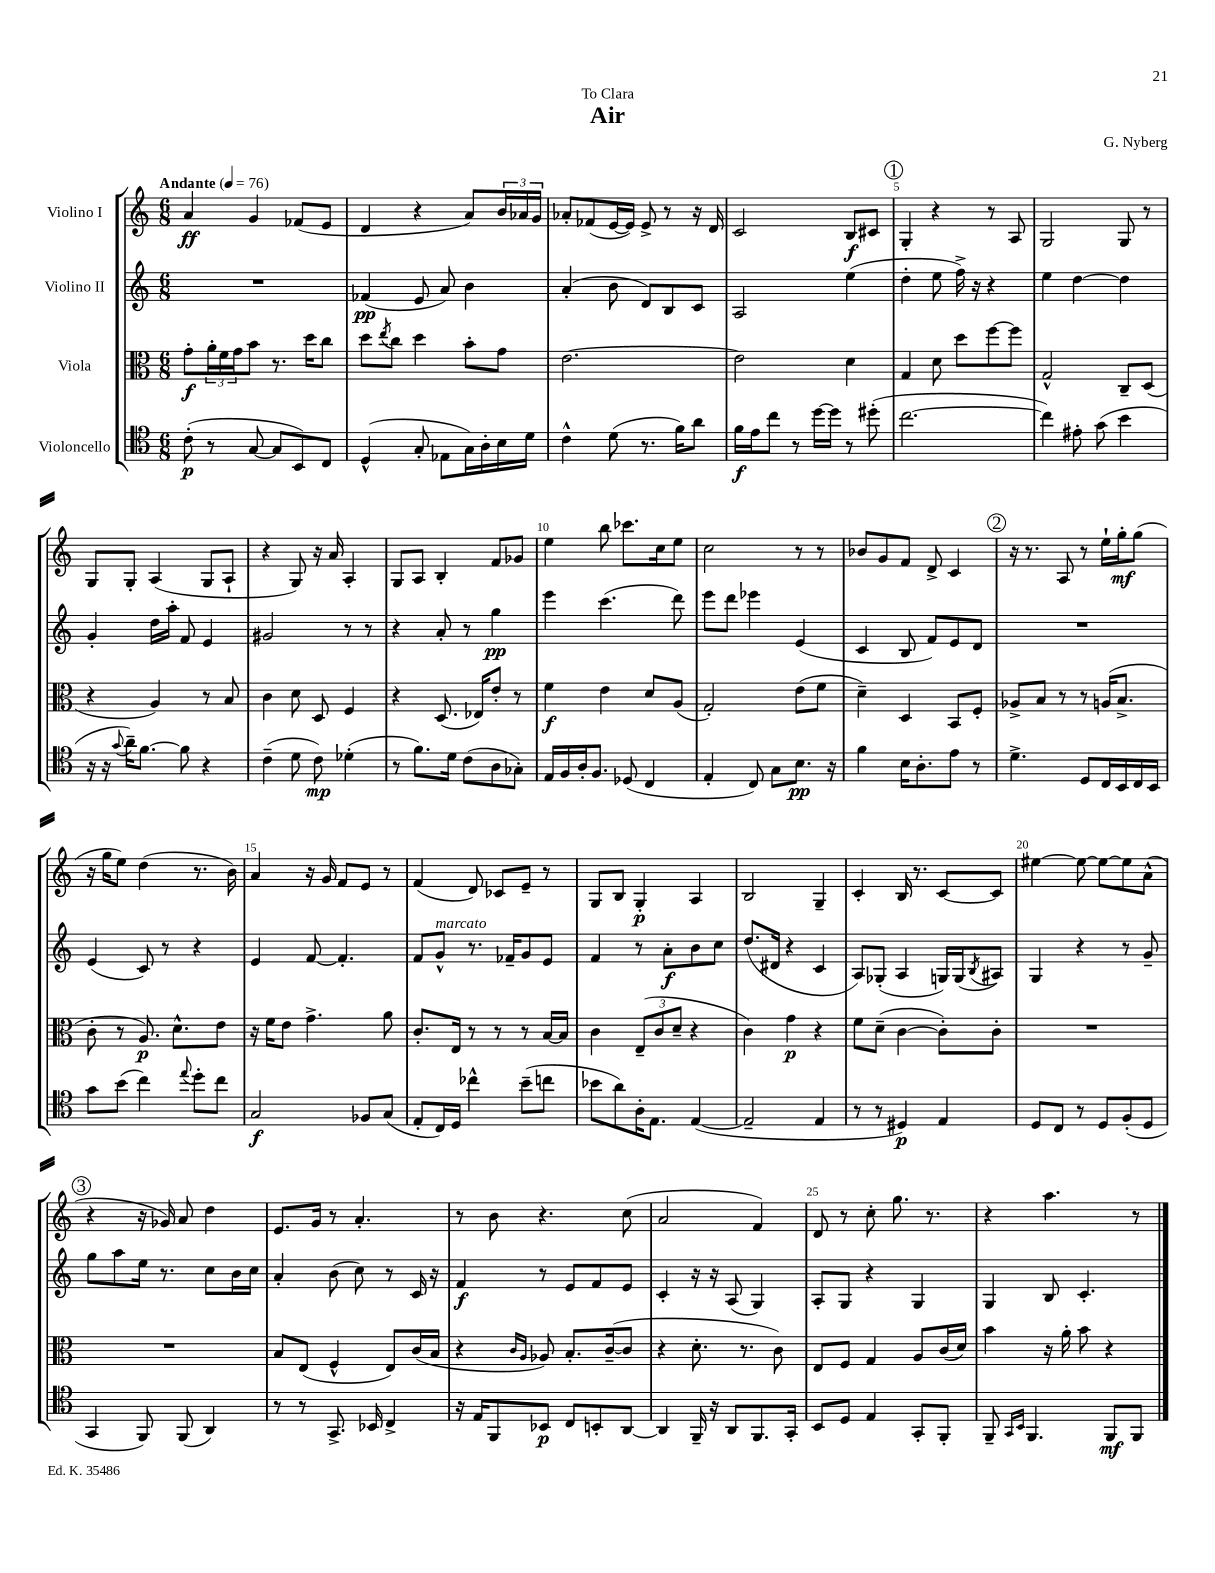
\header { title = "Air" composer = "G. Nyberg" dedication = "To Clara" }
<<
\new StaffGroup <<
\new Staff = "s0" \with { instrumentName = "Violino I" } {
    \clef treble \key c \major \numericTimeSignature \time 6/8 \tempo "Andante" 4 = 76
    a'4\ff g'4 fes'8( e'8 |
    d'4 r4 a'8) \tuplet 3/2 { b'16 aes'16 g'16 } |
    aes'8-. fes'8( e'16~ e'16) e'8-> r8 r16 d'16 |
    c'2 b8\f cis'8 |
    \mark \markup { \circle "1" } g4-. r4 r8 a8 |
    g2 g8 r8 |
    g8 g8-. a4( g8 a8-! |
    r4 g8) r16 a'16 a4-. |
    g8 a8 b4-. f'8 ges'8 |
    e''4 b''8 ces'''8. c''16 e''8 |
    c''2 r8 r8 |
    bes'8 g'8 f'8 d'8-> c'4 |
    \mark \markup { \circle "2" } r16 r8. a8 r8 e''16-! g''16-.\mf g''8( |
    r16 g''16 e''8) d''4( r8. b'16) |
    a'4 r16 g'16 f'8 e'8 r8 |
    f'4( d'8) ces'8 e'8-- r8 |
    g8 b8 g4-.\p a4 |
    b2 g4-- |
    c'4-. b16 r8. c'8~ c'8 |
    eis''4~ eis''8~ eis''8~ eis''8 a'8-^( |
    \mark \markup { \circle "3" } r4 r16 ges'16) a'8 d''4 |
    e'8. g'16 r8 a'4.-. |
    r8 b'8 r4. c''8( |
    a'2 f'4) |
    d'8 r8 c''8-. g''8. r8. |
    r4 a''4. r8 \bar "|." |
}
\new Staff = "s1" \with { instrumentName = "Violino II" } {
    \clef treble \key c \major \numericTimeSignature \time 6/8
    R2. |
    fes'4\pp( e'8 a'8) b'4 |
    a'4-.( b'8 d'8) b8 c'8 |
    a2 e''4( |
    \mark \markup { \circle "1" } d''4-. e''8 f''16->) r16 r4 |
    e''4 d''4~ d''4 |
    g'4-. d''16 a''16-. f'8 e'4 |
    gis'2 r8 r8 |
    r4 a'8-. r8 g''4\pp |
    e'''4 c'''4.( d'''8) |
    e'''8 d'''8 ees'''4 e'4( |
    c'4 b8 f'8) e'8 d'8 |
    \mark \markup { \circle "2" } R2. |
    e'4( c'8) r8 r4 |
    e'4 f'8~ f'4.-. |
    f'8 g'8-^^\markup { \italic "marcato" } r8. fes'16-- g'8 e'8 |
    f'4 r8 a'8-.\f b'8 c''8 |
    d''8.( dis'16 r4 c'4 |
    a8) ges8-.( a4 g16) g16( \acciaccatura { b8 } ais8) |
    g4 r4 r8 g'8-- |
    \mark \markup { \circle "3" } g''8 a''8 e''16 r8. c''8 b'16 c''16 |
    a'4-. b'8( c''8) r8 c'16 r16 |
    f'4\f r8 e'8 f'8 e'8 |
    c'4-. r16 r16 a8( g4) |
    a8-. g8 r4 g4 |
    g4 b8 c'4.-. \bar "|." |
}
\new Staff = "s2" \with { instrumentName = "Viola" } {
    \clef alto \key c \major \numericTimeSignature \time 6/8
    g'8-.\f \tuplet 3/2 { a'16-. f'16 g'16 } b'8 r8. d''16 c''8 |
    d''8 \acciaccatura { e''8 } c''8 d''4 b'8-. g'8 |
    e'2.~ |
    e'2 d'4 |
    \mark \markup { \circle "1" } g4 d'8 d''8 f''8~ f''8 |
    g2-^ c8-- d8( |
    r4 a4) r8 b8 |
    c'4 d'8 d8 f4 |
    r4 d8.( ees16) e'8-. r8 |
    f'4\f e'4 d'8 a8( |
    g2-.) e'8( f'8 |
    d'4--) d4 b,8 f8-. |
    \mark \markup { \circle "2" } aes8-> b8 r8 r8 a16( b8.-> |
    c'8-. r8 a8.\p) d'8.-^ e'8 |
    r16 f'16 e'8 g'4.-> a'8 |
    c'8.-. e16 r8 r8 r8 b16~ b16 |
    c'4 \tuplet 3/2 { e8--( c'8 d'8-- } r4 |
    c'4) g'4\p r4 |
    f'8 d'8--( c'4~ c'8-.) c'8-. |
    R2. |
    \mark \markup { \circle "3" } R2. |
    b8 e8( f4-^ e8) c'16( b16 |
    r4 \grace { c'16 a16 } aes8) b8.-. c'16~--( c'8 |
    r4 d'8.-. r8. c'8) |
    e8 f8 g4 a8 c'16( d'16) |
    b'4 r16 a'16-. b'8 r4 \bar "|." |
}
\new Staff = "s3" \with { instrumentName = "Violoncello" } {
    \clef tenor \key c \major \numericTimeSignature \time 6/8
    c'8-.\p( r8 g8~ g8 b,8) c8 |
    d4-^( g8-. ees8 g16) a16-. b16 d'16 |
    c'4-^ d'8( r8. f'16) a'8 |
    f'16\f e'16 c''8 r8 d''16~ d''16 r8 dis''8-.( |
    \mark \markup { \circle "1" } c''2.~ |
    c''4) eis'8-. g'8( b'4 |
    r16 r16 \appoggiatura { g'8 } a'16--) f'8.~ f'8 r4 |
    c'4--( d'8 c'8\mp) des'4-.( |
    r8 f'8.) d'16 c'8( a8 ges8-.) |
    e16 f16 a16-. f8. des8( c4 |
    e4-. c8) g8 b8.\pp r16 |
    f'4 b16 a8.-. e'8 r8 |
    \mark \markup { \circle "2" } d'4.-> d8 c16 b,16 c16 b,16 |
    g'8 b'8( c''4) \appoggiatura { e''8 } d''8-. c''8 |
    g2\f fes8 g8( |
    e8-. c16) d16 ces''4-^ b'8--( c''8 |
    bes'8 a'8) a16-. e8. e4~( |
    e2-- e4 |
    r8 r8 dis4\p) e4 |
    d8 c8 r8 d8 f8-.( d8 |
    \mark \markup { \circle "3" } g,4 f,8) f,8( a,4) |
    r8 r8 g,8.-> bes,16 c4-> |
    r16 e16 f,8 bes,8\p c8 b,8-. a,8~ |
    a,4 f,16-- r16 a,8 f,8. g,16-. |
    b,8 d8 e4 g,8-. f,8-. |
    f,8-- \grace { g,16 b,16 } f,4. f,8\mf f,8 \bar "|." |
}
>>
>>
\layout { \context { \Score \override BarNumber.break-visibility = ##(#f #t #t) barNumberVisibility = #(every-nth-bar-number-visible 5) } }
